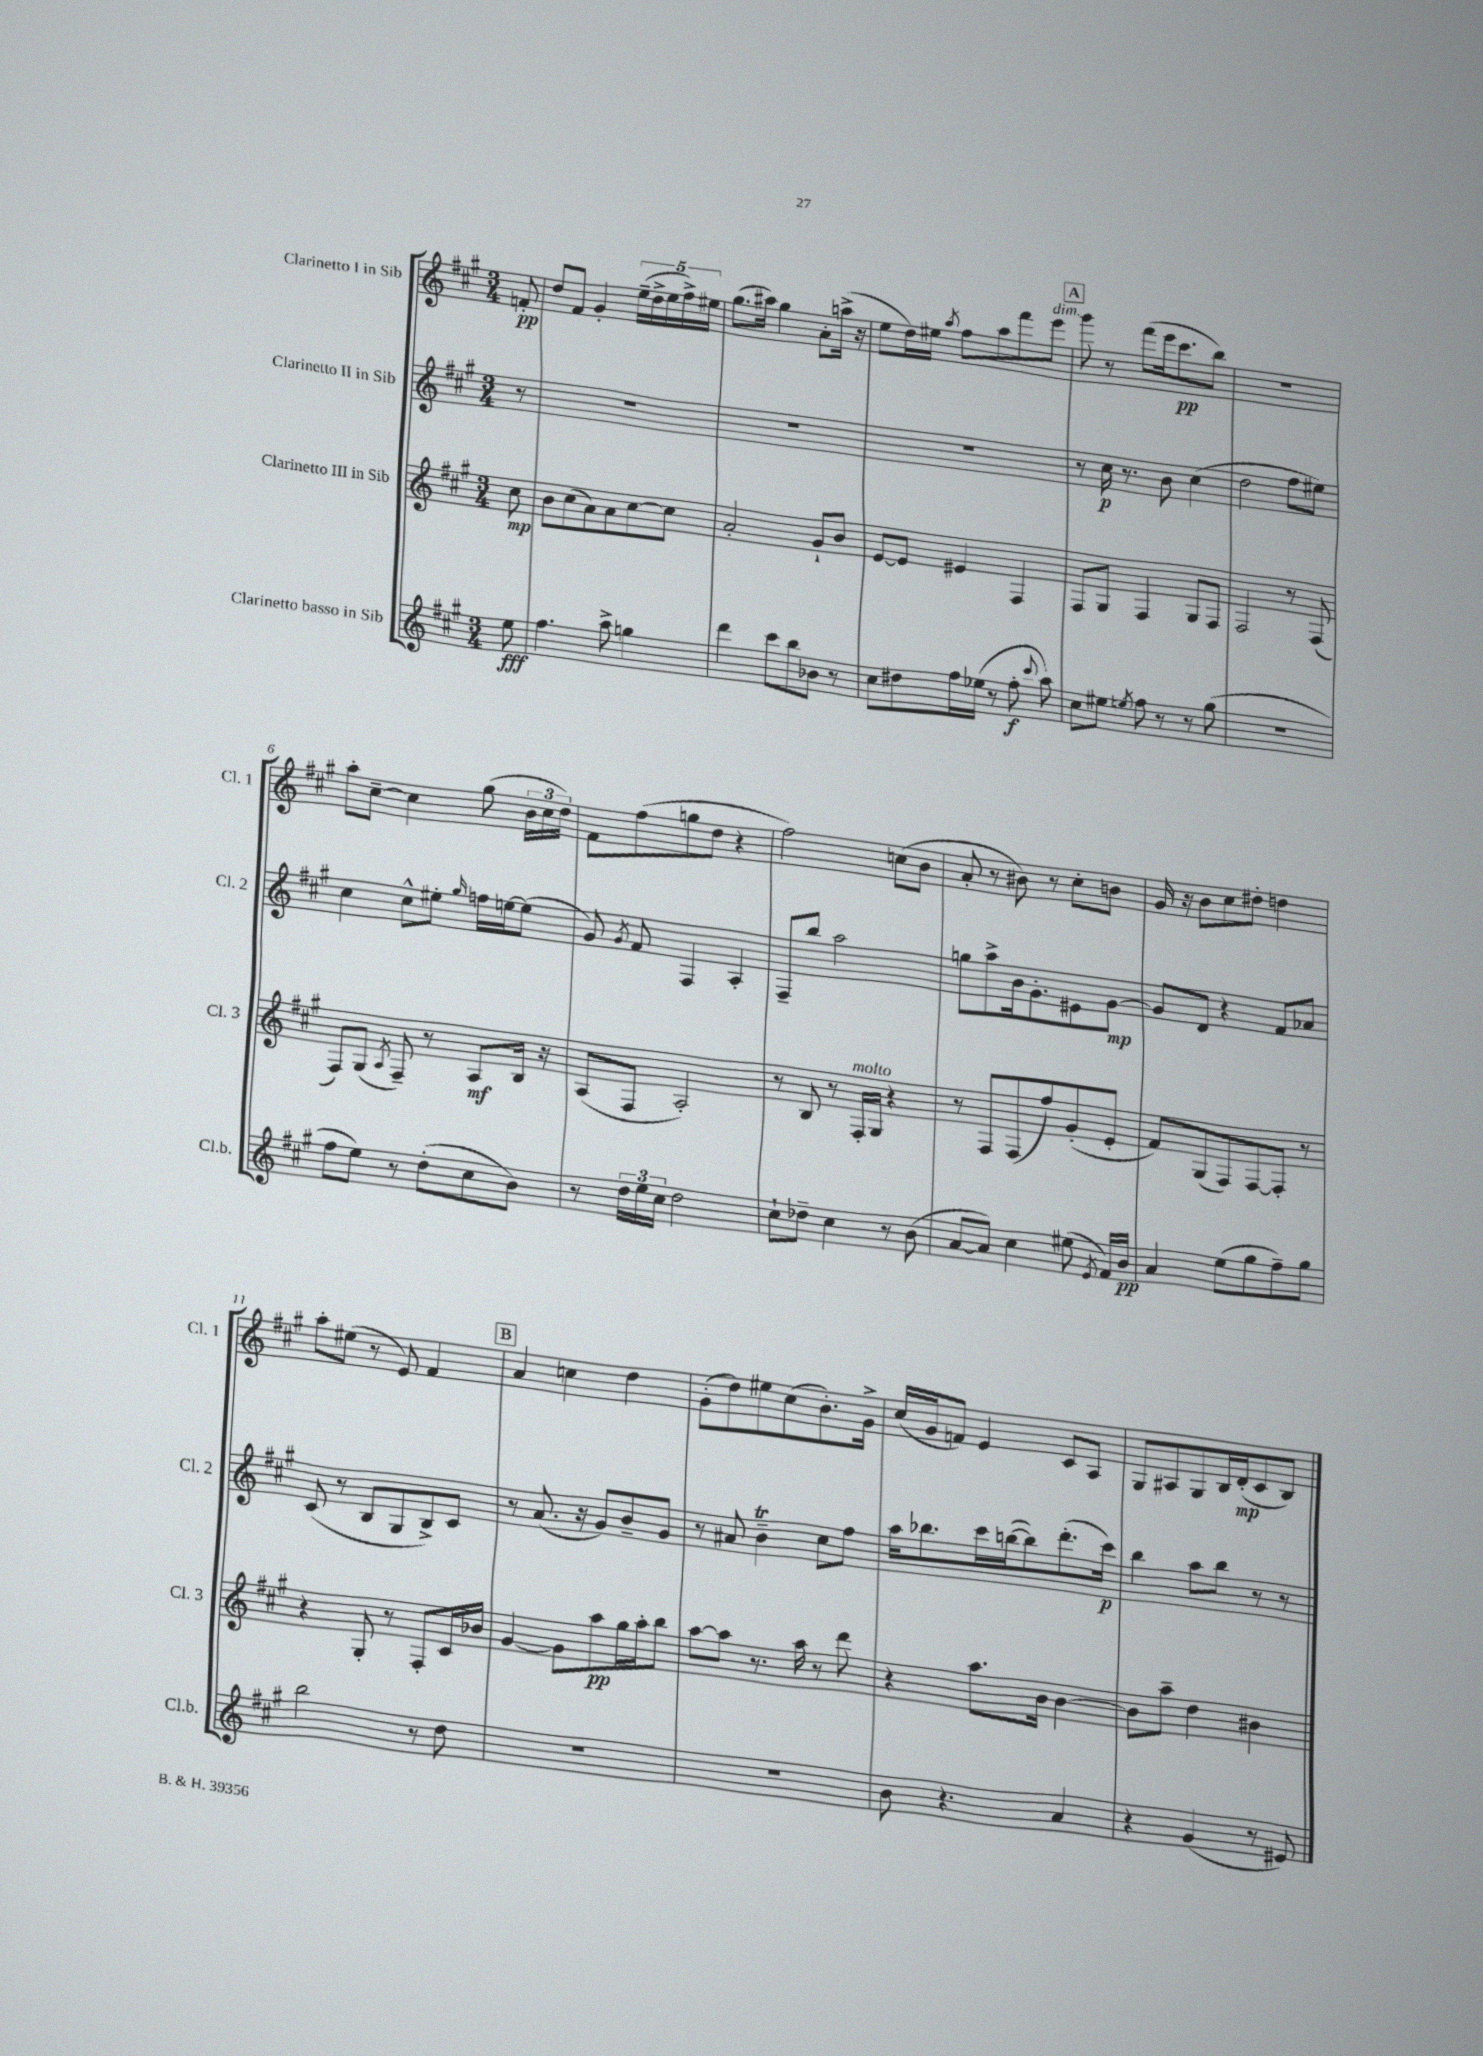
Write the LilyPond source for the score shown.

<<
\new StaffGroup <<
\new Staff = "s0" \with { instrumentName = "Clarinetto I in Sib" shortInstrumentName = "Cl. 1" } {
    \clef treble \key a \major \numericTimeSignature \time 3/4 \partial 8
    \autoBeamOff f'8-.\pp |
    d''8[ fis'8] gis'4-. \tuplet 5/4 { e''16[--( d''16-> e''16 fis''16->) eis''16] } |
    gis''8.[( ais''16]) gis''4 a'8[-. a''16]->( r16 |
    e''8[ d''16) eis''16] \acciaccatura { a''8 } fis''8[ a''8 fis'''8 e'''8]^\markup { \italic "dim." } |
    \mark \markup { \box "A" } gis'''8 r8 fis'''8[( e'''16 cis'''8.\pp b''8]) |
    R2. |
    a''8[-. cis''8]~-- cis''4 gis''8( \tuplet 3/2 { b'16[ cis''16 d''16]) } |
    fis'8[ fis''8( g''8 d''8] r4 |
    fis''2) c''8[( b'8] |
    a'8-. r8 bis'8) r8 cis''8[-. b'8] |
    gis'16 r16 b'8[ cis''8 dis''8]-. d''4 |
    a''8[-. eis''8]( r8 e'8) fis'4 |
    \mark \markup { \box "B" } a'4 c''4 d''4 |
    gis'8[-.( d''8) eis''8 cis''8( b'8.-.) gis'16]-> |
    cis''16[( gis'16 f'8]) e'4 cis'8[ a8] |
    gis8[ ais8 gis8 b16 d'16-.\mp( cis'8 b8]) \bar "|." |
}
\new Staff = "s1" \with { instrumentName = "Clarinetto II in Sib" shortInstrumentName = "Cl. 2" } {
    \clef treble \key a \major \numericTimeSignature \time 3/4 \partial 8
    \autoBeamOff r8 |
    R2. |
    R2. |
    R2. |
    \mark \markup { \box "A" } r8 cis''16\p r8. b'8 cis''4( |
    d''2 fis''8[ eis''8]) |
    cis''4 cis''8[-^ eis''8]-. \grace { gis''16 } f''16[ e''16~ e''8]( |
    gis'8) \acciaccatura { gis'8 } fis'8 fis4 a4-. |
    fis8[-- b''8] a''2 |
    g''8[ a''8-> b'16 gis'8.-. eis'8 gis'8]~\mp |
    gis'8[ d'8] r4 fis'8[ aes'8] |
    cis'8( r8 b8[ gis8 b8->) cis'8] |
    \mark \markup { \box "B" } r8 a'8.( r16 gis'8[) b'8-- gis'8] |
    r8 ais'8 b'4--\trill cis''8[ fis''8] |
    a''16[ bes''8. cis'''16 b''16~( b''8) d'''8.-.( cis'''16]\p) |
    b''4 a''8[ b''8] r8 r8 \bar "|." |
}
\new Staff = "s2" \with { instrumentName = "Clarinetto III in Sib" shortInstrumentName = "Cl. 3" } {
    \clef treble \key a \major \numericTimeSignature \time 3/4 \partial 8
    \autoBeamOff cis''8\mp |
    b'8[ cis''8( a'8) a'8 cis''8~ cis''8] |
    a'2-. gis'8[-! b'8] |
    e'8[~ e'8] eis'4 fis4 |
    \mark \markup { \box "A" } fis8[ gis8] fis4 gis8[ fis8] |
    fis2 r8 fis8( |
    fis8[) gis8]( \acciaccatura { a8 } fis8--) r8 a8[\mf b16] r16 |
    a8[( fis8] a2-.) |
    r8 b8 r8 fis16[-.^\markup { \italic "molto" } gis16] r4 |
    r8 fis8[ fis8( fis''8) gis'8-.( e'8]-. |
    fis'8[) gis8( fis8) fis8~ fis8]-. r8 |
    r4 gis8-. r8 fis8[-. cis'16 bes'16] |
    \mark \markup { \box "B" } gis'4~ gis'8[ a''8\pp gis''16 a''16-. b''8] |
    a''8[~ a''8] r8. a''16 r8 d'''8 |
    r4 a''8.[ b'16] b'4~ |
    b'8[ a''8]-- d''4 bis'4 \bar "|." |
}
\new Staff = "s3" \with { instrumentName = "Clarinetto basso in Sib" shortInstrumentName = "Cl.b." } {
    \clef treble \key a \major \numericTimeSignature \time 3/4 \partial 8
    \autoBeamOff e''8\fff |
    fis''4. a''8-> g''4 |
    d'''4 cis'''8[ b''8 bes'8] r8 |
    cis''8[ dis''8 fis''16 ees''16]( r8 fis''8-.\f \appoggiatura { cis'''8 } a''8) |
    \mark \markup { \box "A" } cis''8[ eis''8] \acciaccatura { e''8 } fis''8 r8 r8 gis''8( |
    R2. |
    fis''8[ e''8]) r8 d''8[-.( cis''8 b'8]) |
    r8 \tuplet 3/2 { d''16[ e''16 cis''16] } d''2 |
    cis''8[-! des''8]-- cis''4 r8 b'8( |
    a'8[~ a'8]) cis''4 eis''8( \acciaccatura { e'8 } fis'16[) b'16]\pp |
    a'4 e''8[( gis''8 fis''8--) gis''8] |
    b''2 r8 d''8 |
    \mark \markup { \box "B" } R2. |
    R2. |
    b'8 r4. a'4 |
    r4 gis'4( r8 eis'8) \bar "|." |
}
>>
>>
